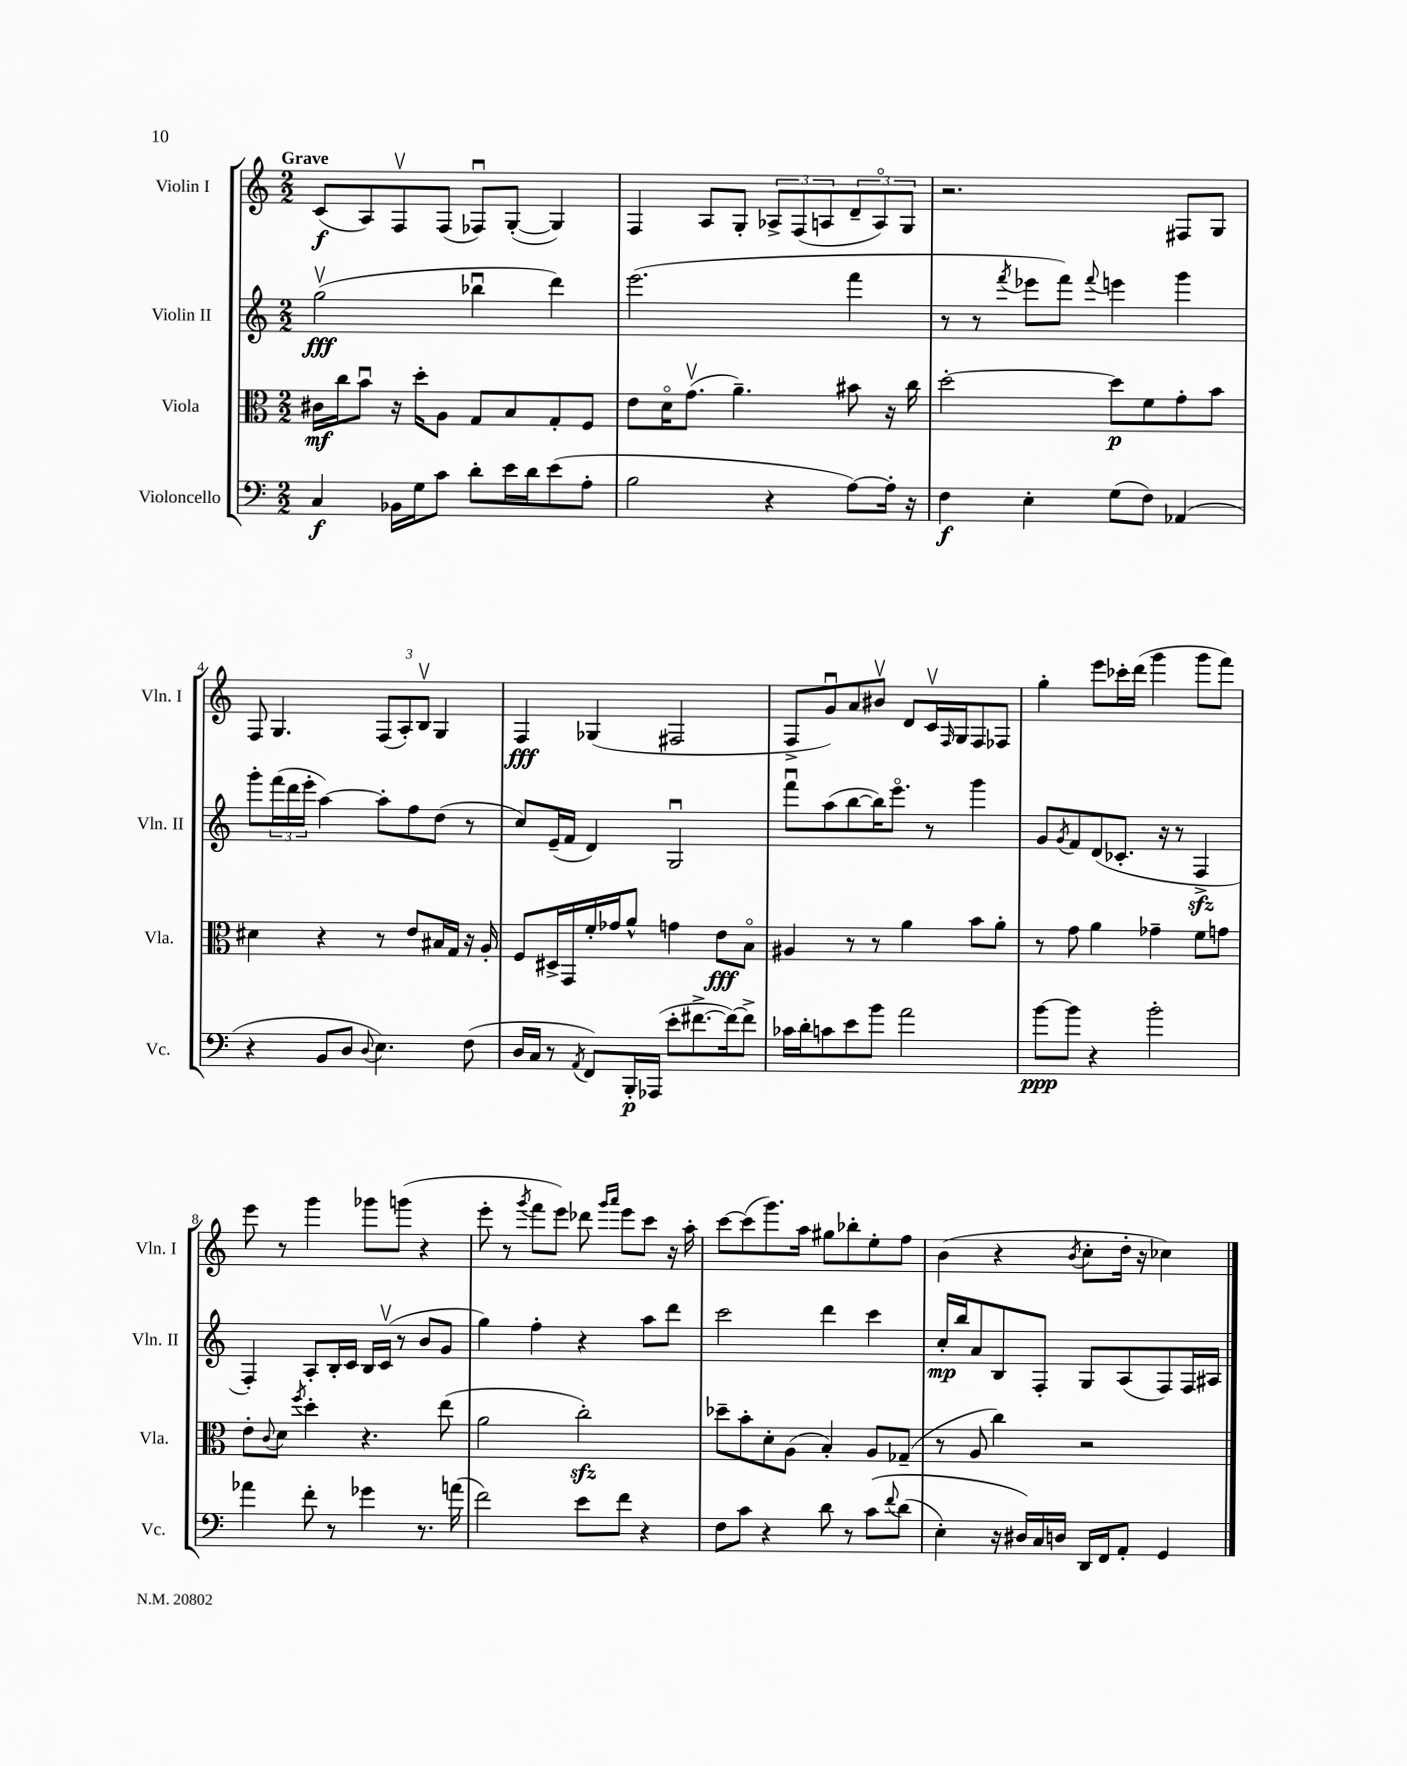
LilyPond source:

<<
\new StaffGroup <<
\new Staff = "s0" \with { instrumentName = "Violin I" shortInstrumentName = "Vln. I" } {
    \clef treble \key c \major \numericTimeSignature \time 2/2 \tempo "Grave"
    c'8\f( a8) f8\upbow f8( fes8\downbow) g8~-.( g4) |
    f4 a8 g8-. \tuplet 3/2 { aes8-> f8( a8 } \tuplet 3/2 { d'8-- a8\flageolet) g8 } |
    r2. fis8 g8 |
    f8 g4. \tuplet 3/2 { f8( a8-.) b8\upbow } g4 |
    f4\fff ges4( fis2 |
    f8-> g'8\downbow) a'8 bis'8\upbow d'8 c'16\upbow \grace { f16 } g16 f8 fes8 |
    g''4-. e'''8 ces'''16-. d'''16( g'''4 g'''8 f'''8) |
    e'''8 r8 g'''4 ges'''8 g'''8( r4 |
    e'''8-. r8 \acciaccatura { g'''8 } f'''8 e'''8) des'''8 \grace { g'''16 a'''16 } e'''8 c'''8 r16 a''16-. |
    c'''8~ c'''8( g'''8.) a''16 gis''8 bes''8-. e''8-. f''8 |
    b'4( r4 \acciaccatura { b'8 } c''8-. d''16-. r16 ces''4) \bar "|." |
}
\new Staff = "s1" \with { instrumentName = "Violin II" shortInstrumentName = "Vln. II" } {
    \clef treble \key c \major \numericTimeSignature \time 2/2
    g''2\upbow\fff( bes''4\downbow d'''4) |
    e'''2.( f'''4 |
    r8 r8 \acciaccatura { f'''8 } ees'''8 f'''8) \appoggiatura { f'''8 } e'''4 g'''4 |
    g'''8-. \tuplet 3/2 { f'''16( d'''16 e'''16-. } a''4~) a''8-. f''8 d''8( r8 |
    c''8) e'16--( f'16 d'4) g2\downbow |
    f'''8\downbow a''8( b''8~ b''16) e'''8.\flageolet r8 g'''4 |
    g'8 \acciaccatura { g'8 } f'8 d'8( ces'8.-. r16 r8 f4->\sfz |
    f4-.) a8-. b16-. c'16 b16 c'16\upbow( r8 b'8 g'8 |
    g''4) f''4-. r4 a''8 d'''8 |
    c'''2 d'''4 c'''4 |
    c''16-.\mp b''16 a'8 b8 f8-. g8 a8( f8) f16 ais16 \bar "|." |
}
\new Staff = "s2" \with { instrumentName = "Viola" shortInstrumentName = "Vla." } {
    \clef alto \key c \major \numericTimeSignature \time 2/2
    cis'16\mf c''16 b'8\downbow r16 d''16-. a8 g8 b8 g8-. f8 |
    e'8 d'16\flageolet g'8.\upbow( a'4.--) bis'8 r16 c''16 |
    d''2~-. d''8\p f'8 g'8-. b'8 |
    dis'4 r4 r8 e'8 bis16 g16 r16 a16-. |
    f8 dis16-> g,16 f'16-. ges'16 a'8-^ g'4 e'8\fff b8\flageolet |
    ais4 r8 r8 a'4 b'8 a'8-. |
    r8 g'8 a'4 ges'4-- f'8 g'8 |
    e'8-. \appoggiatura { c'8 } d'8 \acciaccatura { f''8 } d''4-. r4. e''8( |
    a'2 c''2-.\sfz) |
    des''8-- b'8-. d'8-. a8( b4-.) a8 ges8--( |
    r8 a8 c''4) r2 \bar "|." |
}
\new Staff = "s3" \with { instrumentName = "Violoncello" shortInstrumentName = "Vc." } {
    \clef bass \key c \major \numericTimeSignature \time 2/2
    c4\f bes,16 g16 c'8 d'8-. e'16 d'16 e'8( a8-. |
    b2 r4 a8~) a16-. r16 |
    f4\f e4-. g8( f8) aes,4( |
    r4 b,8 d8 \appoggiatura { d8 } e4.) f8( |
    d16 c16 r8 \acciaccatura { a,8 } f,8) b,,16-.\p aes,,16( e'8-. fis'8.~-> fis'16~) fis'8-> |
    ces'16 d'16-. c'8 e'8 b'8 a'2 |
    b'8~\ppp b'8 r4 b'2-. |
    aes'4 f'8-. r8 ges'4 r8. a'16( |
    f'2) e'8 f'8 r4 |
    f8 c'8 r4 d'8 r8 c'8\( \appoggiatura { f'8 } d'8( |
    e4-.) r16 dis16\) c16 d16 d,16 f,16 a,8-. g,4 \bar "|." |
}
>>
>>
